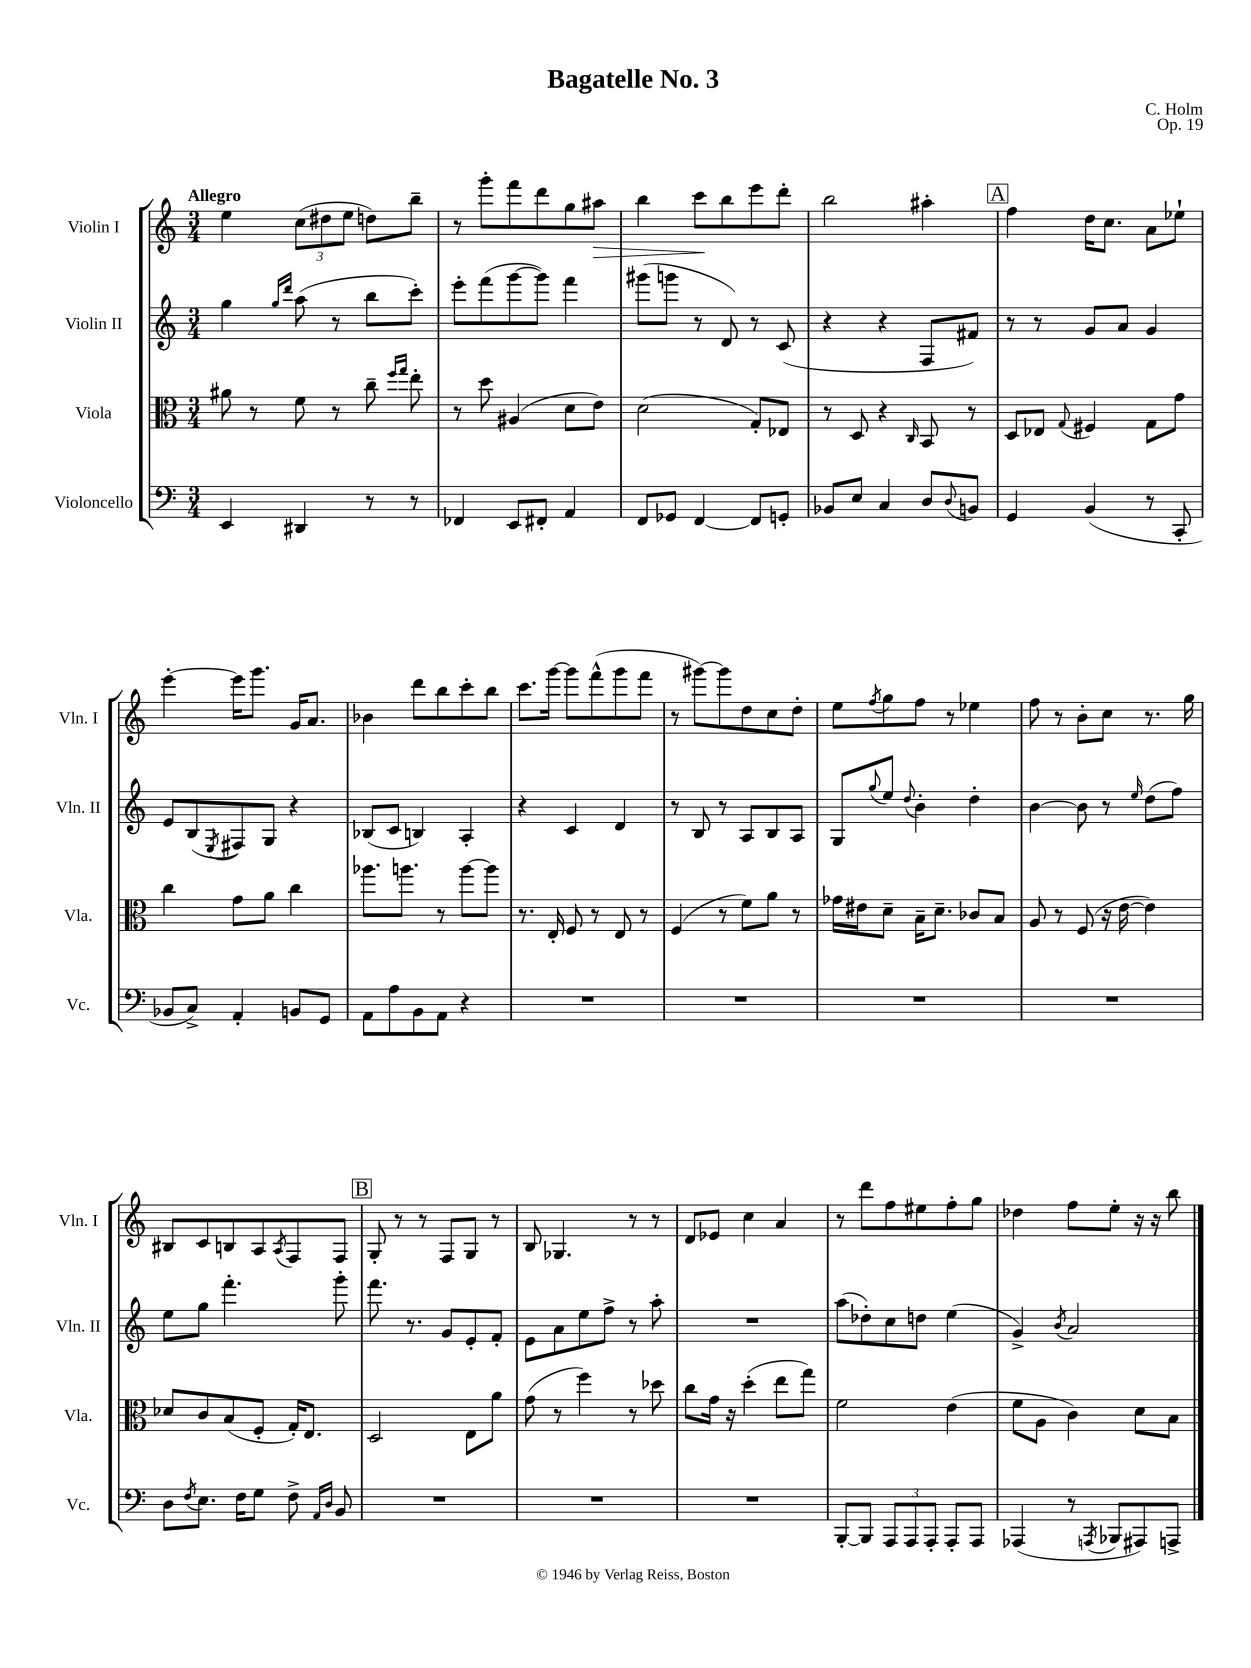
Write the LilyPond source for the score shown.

\header { title = "Bagatelle No. 3" composer = "C. Holm" opus = "Op. 19" }
<<
\new StaffGroup <<
\new Staff = "s0" \with { instrumentName = "Violin I" shortInstrumentName = "Vln. I" } {
    \clef treble \key c \major \numericTimeSignature \time 3/4 \tempo "Allegro"
    e''4 \tuplet 3/2 { c''8( dis''8 e''8 } d''8) b''8-- |
    r8 g'''8-. f'''8 d'''8 g''8 ais''8\> |
    b''4 c'''8\! b''8 e'''8 d'''8-. |
    b''2 ais''4-. |
    \mark \markup { \box "A" } f''4 d''16 c''8. a'8 ees''8-! |
    e'''4~-. e'''16 g'''8. g'16 a'8. |
    bes'4 d'''8 b''8 c'''8-. b''8 |
    c'''8. g'''16~ g'''8 f'''8-^( g'''8 f'''8 |
    r8 gis'''8~) gis'''8 d''8 c''8 d''8-. |
    e''8 \acciaccatura { f''8 } g''8 f''8 r8 ees''4 |
    f''8 r8 b'8-. c''8 r8. g''16 |
    bis8 c'8 b8 a8 \acciaccatura { a8 } f8 f8 |
    \mark \markup { \box "B" } g8-. r8 r8 f8 g8 r8 |
    b8 ges4. r8 r8 |
    d'8 ees'8 c''4 a'4 |
    r8 d'''8 f''8 eis''8 f''8-. g''8 |
    des''4 f''8 e''8-. r16 r16 b''8 \bar "|." |
}
\new Staff = "s1" \with { instrumentName = "Violin II" shortInstrumentName = "Vln. II" } {
    \clef treble \key c \major \numericTimeSignature \time 3/4
    g''4 \grace { g''16 d'''16 } a''8( r8 b''8 c'''8-.) |
    e'''8-. f'''8( g'''8~ g'''8) f'''4 |
    gis'''8( g'''8 r8 d'8) r8 c'8( |
    r4 r4 f8 fis'8) |
    \mark \markup { \box "A" } r8 r8 g'8 a'8 g'4 |
    e'8 b8( \acciaccatura { e8 } fis8) g8 r4 |
    bes8( c'8 b4) a4-. |
    r4 c'4 d'4 |
    r8 b8 r8 a8 b8 a8 |
    g8 \appoggiatura { g''8 } e''8 \appoggiatura { d''8 } b'4-. d''4-. |
    b'4~ b'8 r8 \grace { e''16 } d''8( f''8) |
    e''8 g''8 f'''4.-. g'''8-. |
    \mark \markup { \box "B" } f'''8. r8. g'8 e'8-. f'8-. |
    e'8 a'8 e''8 f''8-> r8 a''8-. |
    R2. |
    a''8( des''8-.) c''8 d''8 e''4( |
    g'4->) \acciaccatura { b'8 } a'2 \bar "|." |
}
\new Staff = "s2" \with { instrumentName = "Viola" shortInstrumentName = "Vla." } {
    \clef alto \key c \major \numericTimeSignature \time 3/4
    ais'8 r8 f'8 r8 c''8-- \grace { f''16 g''16 } e''8-. |
    r8 d''8 ais4( d'8 e'8) |
    d'2( g8-.) ees8 |
    r8 d8 r4 \grace { c16 } b,8 r8 |
    \mark \markup { \box "A" } d8 ees8 \appoggiatura { g8 } fis4 g8 g'8 |
    c''4 g'8 a'8 c''4 |
    aes''8. a''8. r8 a''8~ a''8 |
    r8. e16-. f8 r8 e8 r8 |
    f4( r8 f'8) a'8 r8 |
    ges'16 eis'16 d'8-- b16-- d'8.-- ces'8 b8 |
    a8 r8 f8( r16 e'16~ e'4) |
    des'8 c'8 b8( f8-. g16-.) e8. |
    \mark \markup { \box "B" } d2 e8 a'8 |
    g'8( r8 f''4) r8 des''8 |
    c''8 g'16 r16 d''4-.( e''8 g''8) |
    f'2 e'4( |
    f'8 a8 c'4) d'8 b8 \bar "|." |
}
\new Staff = "s3" \with { instrumentName = "Violoncello" shortInstrumentName = "Vc." } {
    \clef bass \key c \major \numericTimeSignature \time 3/4
    e,4 dis,4 r8 r8 |
    fes,4 e,8 fis,8-. a,4 |
    f,8 ges,8 f,4~ f,8 g,8-. |
    bes,8 e8 c4 d8 \appoggiatura { d8 } b,8 |
    \mark \markup { \box "A" } g,4 b,4( r8 c,8-. |
    bes,8 c8->) a,4-. b,8 g,8 |
    a,8 a8 b,8 a,8 r4 |
    R2. |
    R2. |
    R2. |
    R2. |
    d8 \acciaccatura { f8 } e8. f16 g8 f8-> \grace { a,16 d16 } b,8 |
    \mark \markup { \box "B" } R2. |
    R2. |
    R2. |
    b,,8~-. b,,8 \tuplet 3/2 { a,,8 a,,8 a,,8-. } a,,8-. a,,8 |
    aes,,4( r8 \acciaccatura { a,,8 } bes,,8 ais,,8) a,,8-> \bar "|." |
}
>>
>>
\layout { \context { \Score \remove "Bar_number_engraver" } }
